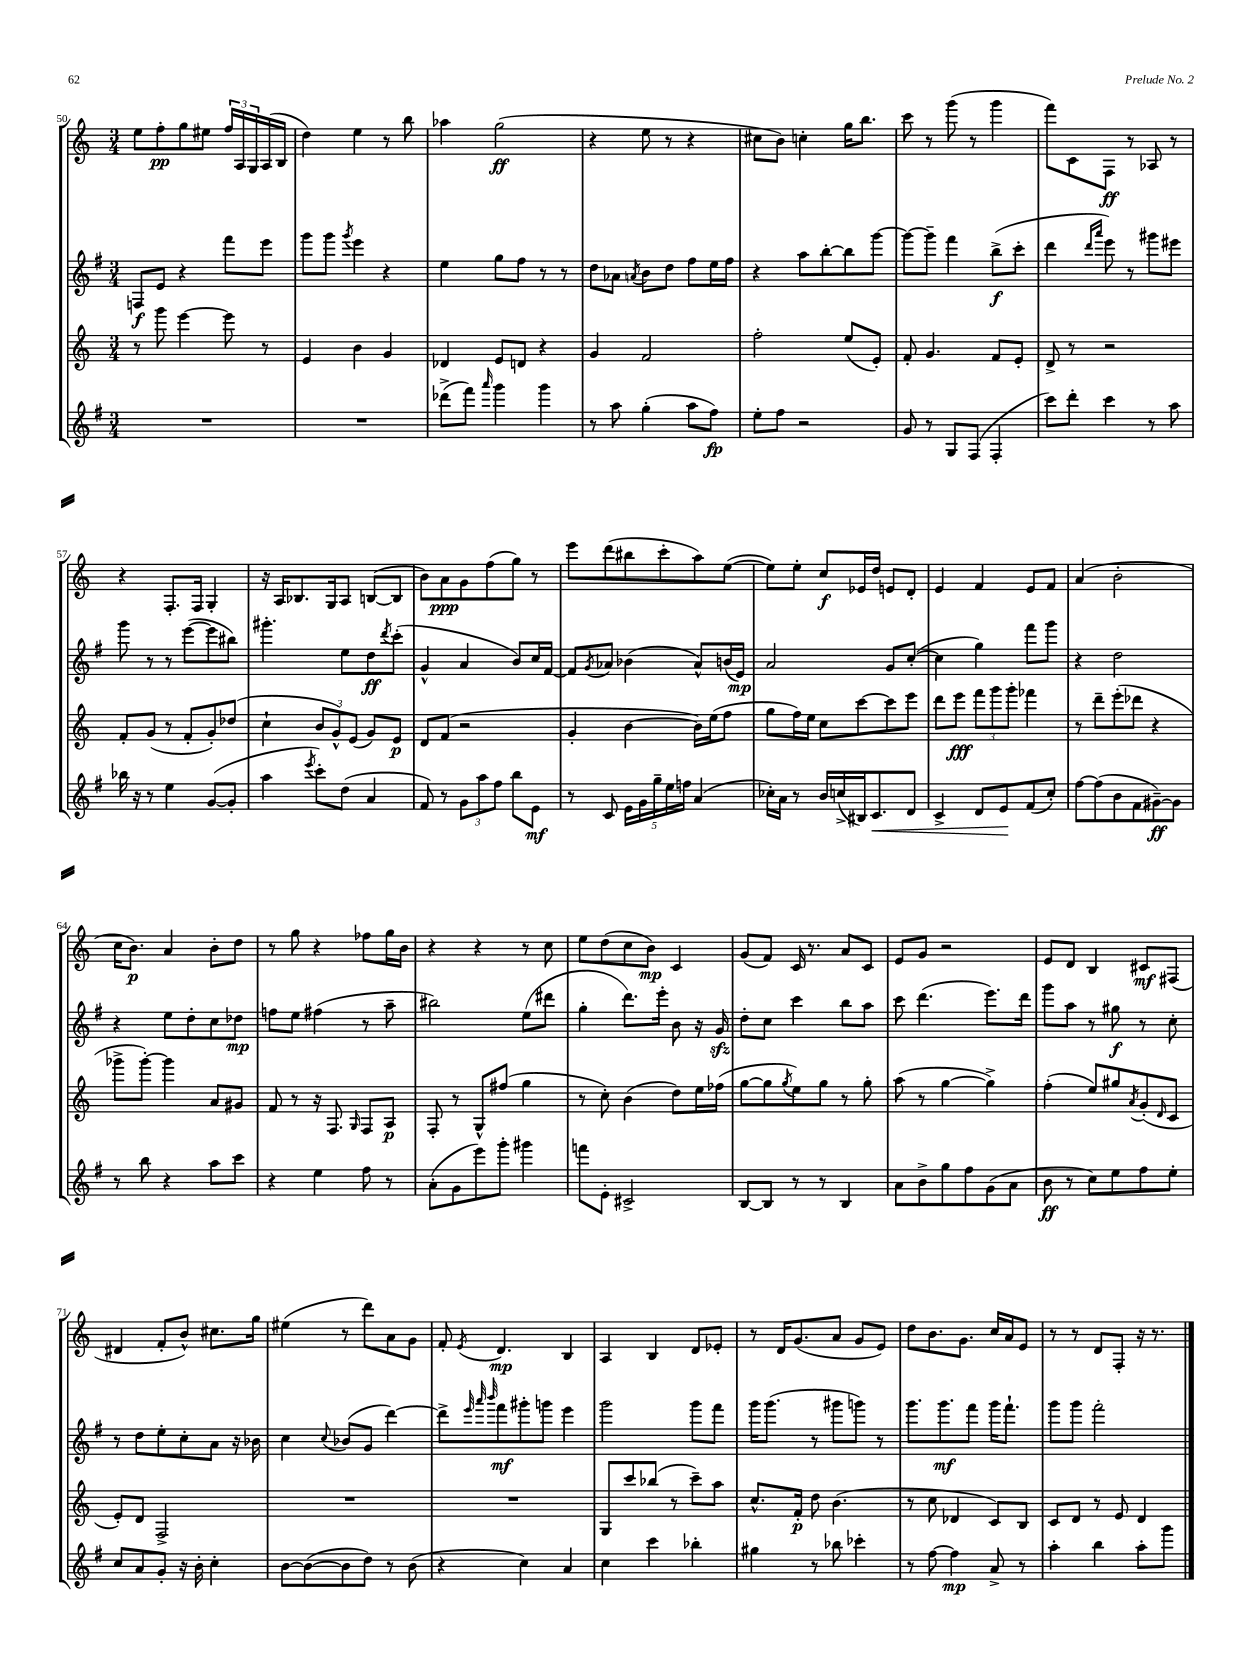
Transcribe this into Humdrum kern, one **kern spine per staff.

**kern	**kern	**kern	**kern
*staff4	*staff3	*staff2	*staff1
*clefG2	*clefG2	*clefG2	*clefG2
*k[f#]	*k[]	*k[f#]	*k[]
*M3/4	*M3/4	*M3/4	*M3/4
2.r	8r	8F	8ee
.	8ggg	8e	8ff'
.	[4eee	4r	8gg
.	.	.	8ee#
.	8eee]	8fff#	24ff
.	.	.	24A
.	.	.	24G
.	8r	8eee	(16A
.	.	.	16B
=	=	=	=
2.r	4e	8ggg	4dd)
.	.	8ggg	.
.	.	8qggg	.
.	4b	4eee	4ee
.	4g	4r	8r
.	.	.	8bb
=	=	=	=
(8ddd-^	4d-	4ee	4aa-
8fff#)	.	.	.
16qqaaa	.	.	.
4ggg	8e	8gg	(2gg
.	8d	8ff#	.
4ggg	4r	8r	.
.	.	8r	.
=	=	=	=
8r	4g	8dd	4r
8aa	.	8a-	.
.	.	8qa	.
(4gg'	2f	8b	8ee
.	.	8dd	8r
8aa	.	8ff#	4r
8ff#)	.	16ee	.
.	.	16ff#	.
=	=	=	=
8ee'	2ff'	4r	8cc#
8ff#	.	.	8b)
2r	.	8aa	4cc'
.	.	[8bb'	.
.	(8ee	8bb]	16gg
.	.	.	8.bb
.	8e')	[8ggg	.
=	=	=	=
8g	8f'	8ggg_	8ccc
8r	4.g	8ggg~]	8r
8G	.	4fff#	(8ggg
(8F#	.	.	8r
4F#'	8f	(8bb^	4ggg
.	8e'	8ccc'	.
=	=	=	=
8ccc)	8d^	4ddd	8fff)
8ddd'	8r	.	8c
.	.	16qqddd	.
.	.	16qqaaa	.
4ccc	2r	8eee)	8F
.	.	8r	8r
8r	.	8ggg#	8A-
8aa	.	8eee#	8r
=	=	=	=
16bb-	8f'	8ggg	4r
16r	.	.	.
8r	(8g	8r	.
4ee	8r	8r	8.F'
.	8f'	([8eee	.
.	.	.	16F
([8g	8g')	8eee]	4G'
8g']	(8dd-	8bb#)	.
=	=	=	=
4aa	4cc`	4.ggg#'	16r
.	.	.	16A
.	.	.	8.B-
8qeee	.	.	.
8ccc')	12b	.	.
.	.	.	16G
.	12g^^)	.	.
(8dd	.	8ee	8A
.	(12e	.	.
4a	8g)	8dd	([8B
.	.	8qddd	.
.	8e	(8ccc'	8B]
=	=	=	=
8f#)	8d	4g^^	8b)
8r	(8f	.	8a
12g	2r	4a	8g
12aa	.	.	.
.	.	.	(8ff
12ff#	.	.	.
8bb	.	8b)	8gg)
8e	.	16cc	8r
.	.	[16f#	.
=	=	=	=
8r	4g'	8f#]	8eee
.	.	8qg	.
8c	.	8a-	(8ddd
20e	[4b	(4b-	8bb#
20g	.	.	.
20gg~	.	.	.
.	.	.	8ccc'
20ee	.	.	.
20ff	.	.	.
(4a	16b])	8a-^^)	8aa)
.	(16ee	.	.
.	8ff	(16b	([8ee
.	.	16e)	.
=	=	=	=
16cc-')	8gg	2a	8ee])
16a	.	.	.
8r	16ff)	.	8ee'
.	16ee	.	.
16b	8cc	.	8cc
(16cc^	.	.	.
16B#)	[8ccc	.	16e-
8.c	.	.	16dd
.	8ccc]	8g	8e
8d	8eee	([8cc'	8d'
=	=	=	=
4c^	8ddd	4cc]	4e
.	8eee	.	.
8d	12fff	4gg)	4f
.	12ggg	.	.
8e	.	.	.
.	12ggg'	.	.
(8f#	4fff-	8fff#	8e
8cc')	.	8ggg	8f
=	=	=	=
[8ff#	8r	4r	(4a
(8ff#]	8ddd~	.	.
8b	(8eee'	2dd	2b'
8f#	8ddd-	.	.
[8g#~)	4r	.	.
8g#]	.	.	.
=	=	=	=
8r	8ggg-^	4r	16cc
.	.	.	8.b)
8bb	[8ggg-')	.	.
4r	4ggg-]	8ee	4a
.	.	8dd'	.
8aa	8a	8cc	8b'
8ccc	8g#	8dd-	8dd
=	=	=	=
4r	8f	8ff	8r
.	8r	8ee	8gg
4ee	16r	(4ff#	4r
.	8.F	.	.
.	16qqG	.	.
8ff#	8F	8r	8ff-
8r	8A	8aa~	16gg
.	.	.	16b
=	=	=	=
(8a'	8F'	2bb#)	4r
8g	8r	.	.
8eee)	8G^^	.	4r
8ggg'	(8ff#	.	.
4ggg#	4gg	(8ee	8r
.	.	8ddd#	8cc
=	=	=	=
8fff	8r	4gg'	8ee
8e'	8cc')	.	(8dd
2c#^	(4b	8.ddd)	8cc
.	.	.	8b)
.	.	16eee'	.
.	8dd)	8b	4c
.	16ee	16r	.
.	(16ff-	16g	.
=	=	=	=
[8B	[8gg	8dd'	(8g
8B]	8gg]	8cc	8f)
.	8qgg	.	.
8r	8ee)	4ccc	16c
.	.	.	8.r
8r	8gg	.	.
4B	8r	8bb	8a
.	8gg'	8aa	8c
=	=	=	=
8a	(8aa	8ccc	8e
8b^	8r	(4.ddd	8g
8gg	[4gg	.	2r
8ff#	.	.	.
(8g	4gg^])	8.eee)	.
8a	.	.	.
.	.	16ddd	.
=	=	=	=
8b	(4ff'	8ggg	8e
8r	.	8aa	8d
8cc)	8ee)	8r	4B
8ee	8gg#	8gg#	.
.	8qa	.	.
8ff#	(8g'	8r	8c#
.	16qqd	.	.
8ee'	8c	8cc'	(8F#
=	=	=	=
8cc	8e')	8r	4d#
8a	8d	8dd	.
8g'	2F^	8ee'	8f'
16r	.	8cc'	8b^^)
16b'	.	.	.
4cc'	.	8a	8.cc#
.	.	16r	.
.	.	16b-	16gg
=	=	=	=
[8b	2.r	4cc	(4ee#
(8b_	.	.	.
.	.	8qqcc	.
8b]	.	(8b-	8r
8dd)	.	8g	8ddd)
8r	.	[4ddd)	8a
(8b	.	.	8g
=	=	=	=
4r	2.r	8ddd^]	8f'
.	.	32qqeee	.
.	.	32qqaaa	.
.	.	32qqbbb	8qe
.	.	8fff#	4.d
4cc)	.	8ggg#'	.
.	.	8ggg	.
4a	.	4eee	4B
=	=	=	=
4cc	8G	2ggg	4A
.	8ccc	.	.
4ccc	(8bb-	.	4B
.	8r	.	.
4bb-'	8ccc~)	8ggg	8d
.	8aa	8fff#	8e-'
=	=	=	=
4gg#	8.cc^^	16ggg	8r
.	.	(8.ggg	.
.	.	.	16d
.	16f'	.	(8.g
8r	8dd	8r	.
8bb-	(4.b	8ggg#	8a
4ccc-'	.	8ggg)	8g
.	.	8r	8e)
=	=	=	=
8r	8r	8.ggg	8dd
[8ff#	8cc	.	8.b
.	.	8.ggg	.
4ff#]	4d-	.	.
.	.	.	8.g
.	.	8fff#	.
8a^	8c)	16ggg	16cc
.	.	8.fff#`	16a
8r	8B	.	8e
=	=	=	=
4aa'	8c	8ggg	8r
.	8d	8ggg	8r
4bb	8r	2fff#'	8d
.	8e	.	8F'
8aa'	4d	.	16r
.	.	.	8.r
8ggg	.	.	.
==	==	==	==
*-	*-	*-	*-
